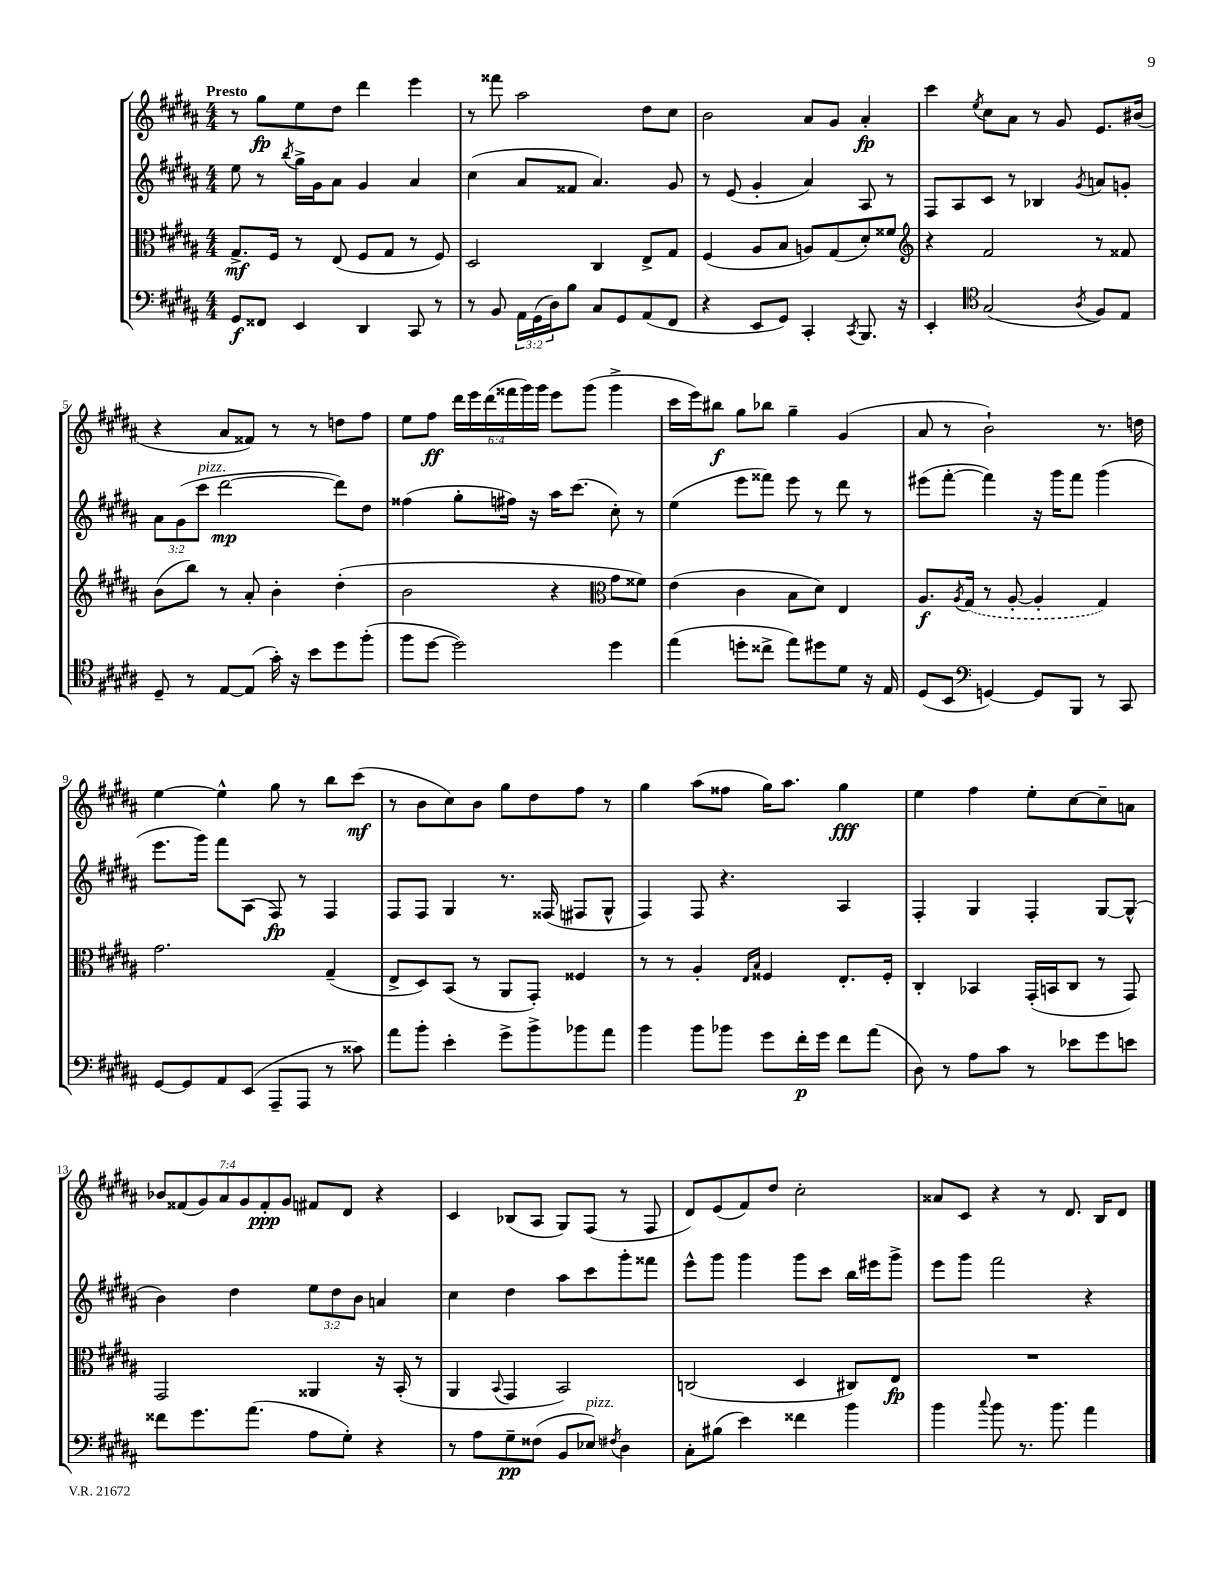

**kern	**kern	**kern	**kern
*staff4	*staff3	*staff2	*staff1
*clefF4	*clefC3	*clefG2	*clefG2
*k[f#c#g#d#a#]	*k[f#c#g#d#a#]	*k[f#c#g#d#a#]	*k[f#c#g#d#a#]
*M4/4	*M4/4	*M4/4	*M4/4
8GG#/L	8.G#^/L	8ee\	8r
8FF##/J	.	8r	8gg#\L
.	16F#/Jk	.	.
.	.	8qbb/	.
4EE/	8r	16gg#^\LL	8ee\
.	.	16g#\J	.
.	(8E/	8a#\J	8dd#\J
4DD#/	8F#/L	4g#/	4ddd#\
.	8G#/J	.	.
8CC#/	8r	4a#/	4eee\
8r	8F#/)	.	.
=	=	=	=
8r	2D#/	(4cc#\	8r
8BB/	.	.	8fff##\
24AA#\LL	.	8a#/L	2aa#\
(24GG#\	.	.	.
24D#\J)	.	.	.
8B\J	.	8f##/J	.
8C#/L	4C#/	4.a#/)	.
8GG#/	.	.	.
(8AA#/	8E^/L	.	8dd#\L
8FF#/J	8G#/J	8g#/	8cc#\J
=	=	=	=
4r	(4F#/	8r	2b\
.	.	(8e/	.
8EE/L	8A#/L	4g#'/	.
8GG#/J)	8B/J	.	.
4CC#'/	8A/L)	4a#/)	8a#/L
.	(8G#/	.	8g#/J
8qCC#/	.	.	.
8.BBB/	8d#'/)	8A#/	4a#'/
.	8f##/J	8r	.
16r	.	.	.
=	=	=	=
*	*clefG2	*	*
4EE'/	4r	8F#/L	4ccc#\
.	.	8A#/	.
*clefC4	*	*	*
.	.	.	8qee/
(2G#/	2f#/	8c#/J	8cc#\L
.	.	8r	8a#\J
.	.	4B-/	8r
.	.	.	8g#/
8qA#/	.	8qg#/	.
8F#/L)	8r	8a/L	8.e/L
8E/J	8f##/	8g'/J	.
.	.	.	(16b#/Jk
=	=	=	=
8D#~/	(8b\L	12a#\L	4r
.	.	(12g#\	.
8r	8bb\J)	.	.
.	.	12ccc#\J	.
[8E/L	8r	[2ddd#\	8a#/L
(8E/]J	8a#'/	.	8f##/J)
16g#'\)	4b'\	.	8r
16r	.	.	.
8b\L	.	.	8r
8dd#\	(4dd#'\	8ddd#\]L)	8dd\L
(8ff#'\J	.	8dd#\J	8ff#\J
=	=	=	=
8ff#\L	2b\	(4ff##\	8ee\L
[8dd#\J	.	.	8ff#\J
2dd#\])	.	8gg#'\L	24ddd#\LL
.	.	.	24eee\
.	.	.	(24ddd#\
.	.	16ff#\Jk)	24fff##\
.	.	.	24ggg#\)
.	.	16r	.
.	.	.	24ggg#\JJ
.	4r	16aa#\LK	8eee\L
.	.	(8.ccc#\J	.
.	.	.	(8ggg#\J
*	*clefC3	*	*
4dd#\	8g#\L	8cc#'\)	4ggg#^\
.	8f##\J)	8r	.
=	=	=	=
(4ee\	(4e\	(4ee\	16ccc#\LL
.	.	.	16eee\J)
.	.	.	8bb#\J
8dd'\L	4c#\	8eee\L	8gg#\L
8cc##^\J	.	8fff##\J)	8bb-\J
8ee\L)	8B\L	8eee\	4gg#~\
8dd#\	8d#\J)	8r	.
8d#\J	4E/	8ddd#\	(4g#/
16r	.	8r	.
16E/	.	.	.
=	=	=	=
(8D#/L	8.A#/L	(8eee#\L	8a#/
8BB/J	.	[8fff#'\J	8r
.	8qA#/	.	.
.	(16G#/Jk	.	.
*clefF4	*	*	*
[4GG/)	8r	4fff#\])	2b`\)
.	[8A#'/	.	.
8GG/]L	4A#'/]	16r	.
.	.	16ggg#\LK	.
8BBB/J	.	8fff#\J	.
8r	4G#/)	(4ggg#\	8.r
8CC#/	.	.	.
.	.	.	16dd\
=	=	=	=
[8GG#/L	2.g#\	8.eee\L	[4ee\
8GG#/]	.	.	.
.	.	16ggg#\Jk)	.
8AA#/	.	8fff#\L	4ee^^\]
(8EE/J	.	(8A#\J	.
8AAA#~/L	.	8F#/)	8gg#\
8AAA#/J	.	8r	8r
8r	(4G#~/	4F#/	8bb\L
8c##\)	.	.	(8ccc#\J
=	=	=	=
8a#\L	8E^/L	8F#/L	8r
8b'\J	8D#/)	8F#/J	8b\L
4e'\	(8BB/J	4G#/	8cc#\)
.	8r	.	8b\J
8g#^\L	8AA#/L	8.r	8gg#\L
8b^\	8GG#'/J)	.	8dd#\
.	.	(16F##/	.
8b-\	4F##/	8F#/L	8ff#\J
8a#\J	.	8G#^^/J	8r
=	=	=	=
4b\	8r	4F#/)	4gg#\
.	8r	.	.
8b\L	4A#'/	8F#/	(8aa#\L
8b-\J	.	4.r	8ff##\J
.	16qqE/LL	.	.
.	16qqB/JJ	.	.
8g#\L	4F##/	.	16gg#\LK)
.	.	.	8.aa#\J
16f#'\L	.	.	.
16g#\JJ	.	.	.
8f#\L	8.E'/L	4A#/	4gg#\
(8a#\J	.	.	.
.	16F##'/Jk	.	.
=	=	=	=
8D#\)	4C#'/	4F#'/	4ee\
8r	.	.	.
8A#\L	4BB-/	4G#/	4ff#\
8c#\J	.	.	.
8r	(16GG#'/LL	4F#'/	8ee'\L
.	16BB/J	.	.
8e-\L	8C#/J	.	[8cc#\
8g#\	8r	[8G#/L	8cc#~\]
8e\J	8GG#/)	(8G#^^/]J	8a\J
=	=	=	=
8f##\L	2GG#/	4b\)	14b-/L
.	.	.	(14f##/
8.g#\	.	.	.
.	.	.	14g#/)
.	.	.	14a#/
.	.	4dd#\	.
.	.	.	14g#/
(8.a#\J	.	.	.
.	.	.	14f##'/
.	.	.	14g#/J
8A#\L	4AA##/	12ee\L	8f#/L
.	.	12dd#\	.
8G#'\J)	.	.	8d#/J
.	.	12b\J	.
4r	16r	4a/	4r
.	(16BB'/	.	.
.	8r	.	.
=	=	=	=
8r	4AA#/	4cc#\	4c#/
8A#\L	.	.	.
.	8qqBB/	.	.
8G#~\	4GG#/	4dd#\	(8B-/L
(8F##\J	.	.	8A#/J
8BB/L	2BB/)	8aa#\L	8G#/L)
8E-/J)	.	8ccc#\	(8F#/J
8qF#/	.	.	.
4D#\	.	8ggg#'\	8r
.	.	8fff##\J	8F#/
=	=	=	=
8C#'\L	(2C/	8eee^^\L	8d#/L)
(8B#\J	.	8ggg#\J	(8e/
4e\)	.	4ggg#\	8f#/)
.	.	.	8dd#/J
4f##\	4D#/	8ggg#\L	2cc#'\
.	.	8ccc#\J	.
4b\	8C#/L)	16bb\LL	.
.	.	16eee#\J	.
.	8E/J	8ggg#^\J	.
=	=	=	=
4b\	1r	8eee\L	8a##/L
.	.	8ggg#\J	8c#/J
8qqcc#/	.	.	.
8b\	.	2fff#\	4r
8.r	.	.	.
.	.	.	8r
8.b\	.	.	.
.	.	.	8.d#/
4a#\	.	4r	.
.	.	.	16B/LK
.	.	.	8d#/J
==	==	==	==
*-	*-	*-	*-
